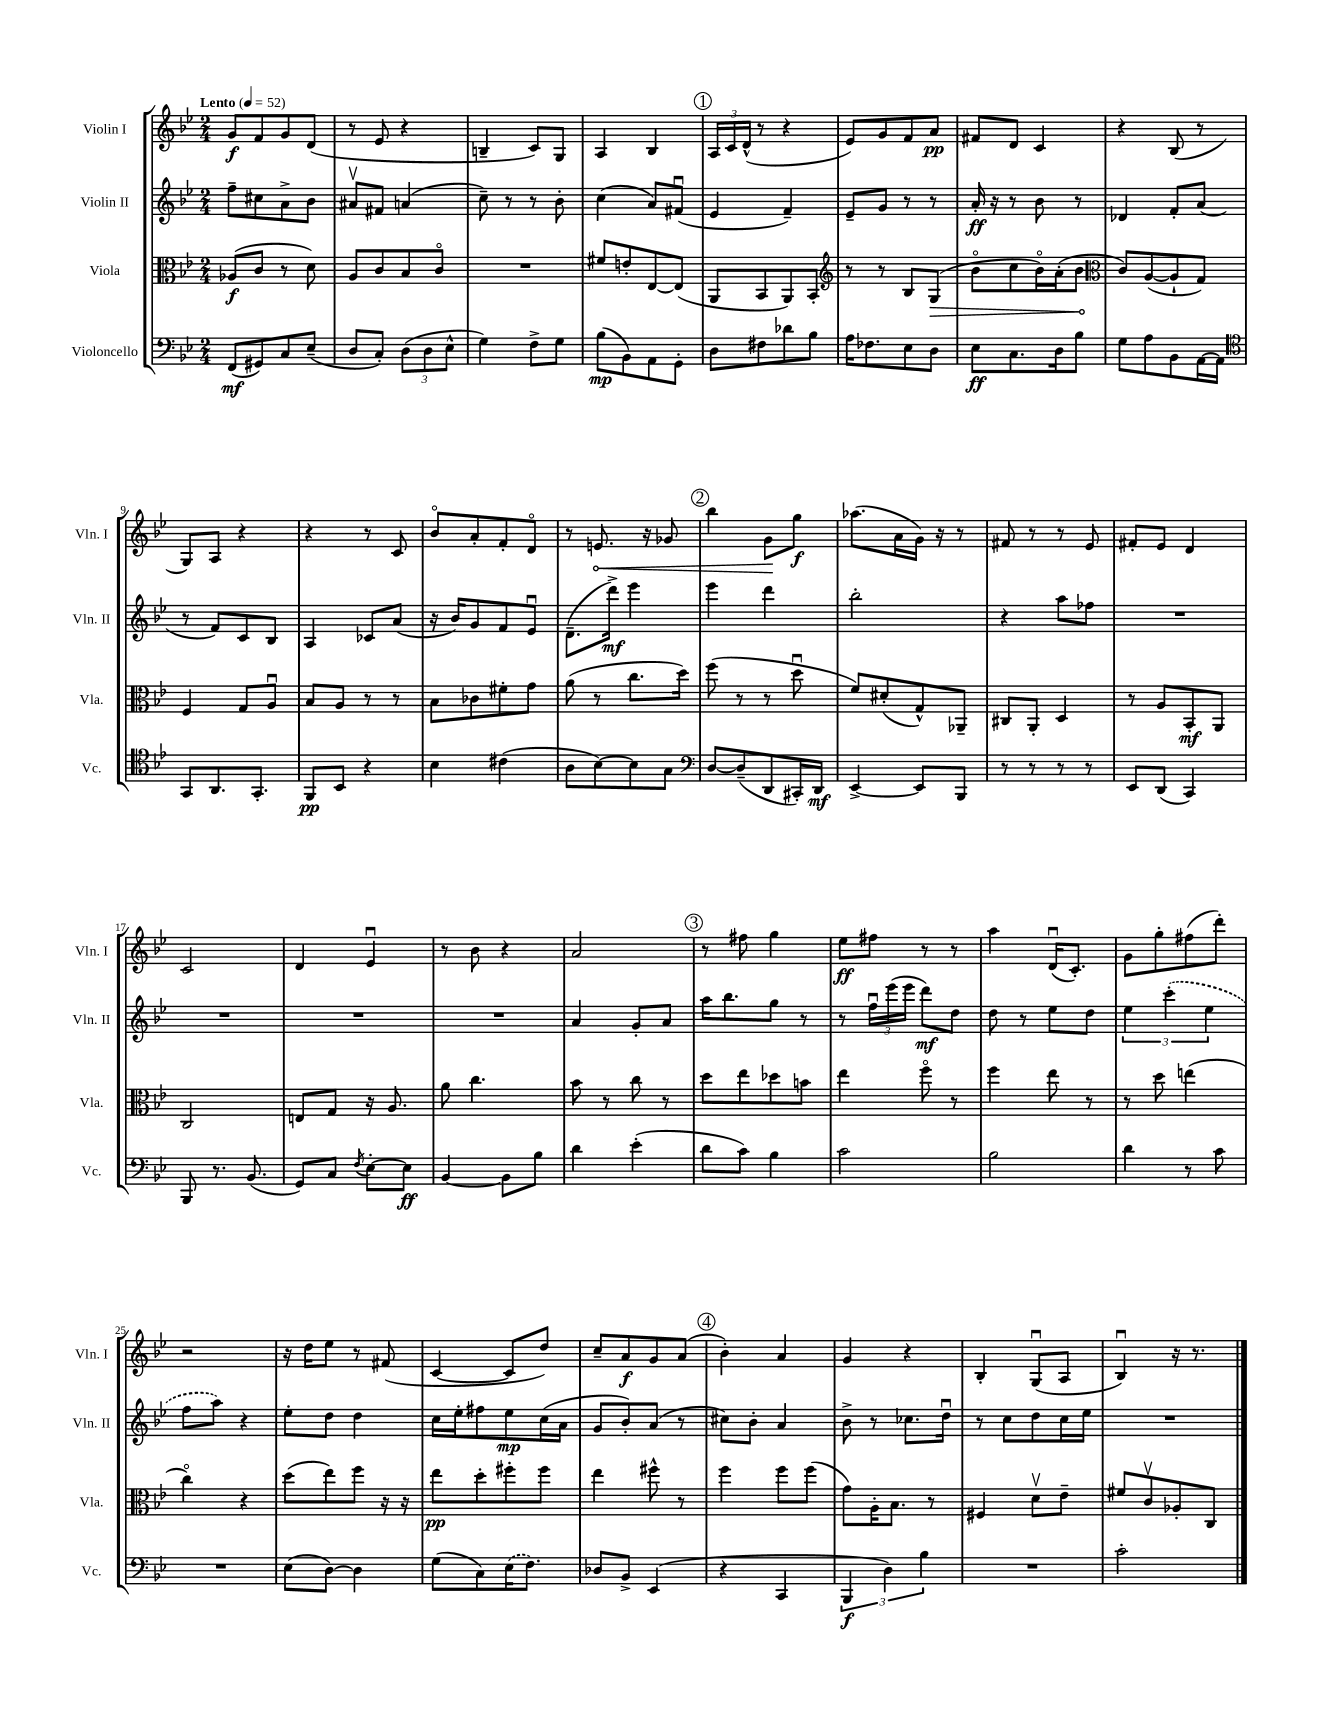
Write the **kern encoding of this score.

**kern	**kern	**kern	**kern
*staff4	*staff3	*staff2	*staff1
*clefF4	*clefC3	*clefG2	*clefG2
*k[b-e-]	*k[b-e-]	*k[b-e-]	*k[b-e-]
*M2/4	*M2/4	*M2/4	*M2/4
*MM52	*MM52	*MM52	*MM52
(8FF	(8A-	8ff~	8g
8GG#)	8c	8cc#	8f
8C	8r	8a^	8g
(8E-~	8d)	8b-	(8d
=	=	=	=
8D	8A	8a#v	8r
8C')	8c	8f#	8e-
(12D	8B-	(4a	4r
12D	.	.	.
.	8co	.	.
12E-^^	.	.	.
=	=	=	=
4G)	2r	8cc~)	4B~
.	.	8r	.
8F^	.	8r	8c)
8G	.	8b-'	8G
=	=	=	=
(8B-	8f#	(4cc	4A
8BB-)	8e'	.	.
8AA	[8E-	8a)	4B-
8GG'	(8E-]	(8f#u	.
=	=	=	=
8D	8AA	4e-	24A
.	.	.	24c
.	.	.	(24d^^
8F#	8BB-	.	8r
8d-	8AA)	4f~)	4r
8B-	8BB-'	.	.
=	=	=	=
*	*clefG2	*	*
16A	8r	8e-~	8e-)
8.F-	.	.	.
.	8r	8g	8g
8E-	8B-	8r	8f
8D	(8G	8r	8a
=	=	=	=
8E-	8b-o	16a'	8f#
.	.	16r	.
8.C	8cc	8r	8d
.	16b-o)	8b-	4c
16D	(16a'	.	.
8B-	8b-	8r	.
=	=	=	=
*	*clefC3	*	*
8G	8c)	4d-	4r
8A	([8A	.	.
8BB-	8A`]	8f'	(8B-
[16AA	8G)	(8a	8r
16AA]	.	.	.
=	=	=	=
*clefC4	*	*	*
8GG	4F	8r	8G)
8.AA	.	8f)	8A
.	8G	8c	4r
8.GG'	.	.	.
.	8Au	8B-	.
=	=	=	=
8FF	8B-	4A	4r
8BB-	8A	.	.
4r	8r	8c-	8r
.	8r	(8a	8c
=	=	=	=
4B-	8B-	16r	8b-o
.	.	16b-)	.
.	8c-	8g	8a'
(4c#	8f#'	8f	8f'
.	8g	8e-u	8do
=	=	=	=
8A	(8a	(8.d~	8r
[8B-)	8r	.	8.e
.	.	16ddd^)	.
8B-]	8.cc	4eee-	.
.	.	.	16r
8G	.	.	8g-
.	16dd)	.	.
=	=	=	=
*clefF4	*	*	*
[8D	(8ff	4eee-	4bb-
(8D~]	8r	.	.
8DD	8r	4ddd	8g
16CC#')	8ddu	.	8gg
16DD	.	.	.
=	=	=	=
[4EE-^	8f)	2bb-'	(8.aa-
.	(8d#'	.	.
.	.	.	16a
8EE-]	8G^^)	.	16g)
.	.	.	16r
8BBB-	8AA-~	.	8r
=	=	=	=
8r	8C#	4r	8f#
8r	8AA'	.	8r
8r	4D	8aa	8r
8r	.	8ff-	8e-
=	=	=	=
8EE-	8r	2r	8f#'
(8DD	8A	.	8e-
4CC)	8BB-'	.	4d
.	8AA	.	.
=	=	=	=
8BBB-	2C	2r	2c
8.r	.	.	.
(8.BB-	.	.	.
=	=	=	=
8GG)	8E	2r	4d
8C	8G	.	.
8qF	.	.	.
[8E-'	16r	.	4e-u
.	8.A	.	.
8E-]	.	.	.
=	=	=	=
[4BB-	8a	2r	8r
.	4.cc	.	8b-
8BB-]	.	.	4r
8B-	.	.	.
=	=	=	=
4d	8b-	4a	2a
.	8r	.	.
(4e-'	8cc	8g'	.
.	8r	8a	.
=	=	=	=
8d	8dd	16aa	8r
.	.	8.bb-	.
8c)	8ee-	.	8ff#
4B-	8dd-	8gg	4gg
.	8b	8r	.
=	=	=	=
2c	4ee-	8r	8ee-
.	.	24ffu	8ff#
.	.	(24eee-	.
.	.	24eee-	.
.	8ffo	8ddd)	8r
.	8r	8dd	8r
=	=	=	=
2B-	4ff	8dd	4aa
.	.	8r	.
.	8ee-	8ee-	(16du
.	.	.	8.c')
.	8r	8dd	.
=	=	=	=
4d	8r	6ee-	8g
.	8dd	.	8gg'
.	.	(6ccc'	.
8r	(4ee	.	(8ff#
.	.	6ee-	.
8c	.	.	8ddd')
=	=	=	=
2r	4cco)	8ff	2r
.	.	8aa)	.
.	4r	4r	.
=	=	=	=
(8E-	(8dd	8ee-'	16r
.	.	.	16dd
[8D)	8ee-)	8dd	8ee-
4D]	8ff	4dd	8r
.	16r	.	(8f#
.	16r	.	.
=	=	=	=
(8G	8ee-	16cc	[4c
.	.	16ee-'	.
8C)	8dd'	8ff#	.
(16E-	8ff#'	8ee-	8c]
8.F)	.	.	.
.	8ff#	(16cc	8dd)
.	.	16a	.
=	=	=	=
8D-	4ee-	8g	8cc~
8BB-^	.	8b-')	8a
(4EE-	8ff#^^	(8a	8g
.	8r	8r	(8a
=	=	=	=
4r	4ff	8cc#)	4b-')
.	.	8b-'	.
4CC	8ff	4a	4a
.	(8ff	.	.
=	=	=	=
6BBB-	8g)	8b-^	4g
.	16A'	8r	.
6D)	.	.	.
.	8.B-	.	.
.	.	8.cc-	4r
6B-	.	.	.
.	8r	.	.
.	.	16ddu	.
=	=	=	=
2r	4F#	8r	4B-'
.	.	8cc	.
.	8dv	8dd	(8Gu
.	8e-~	16cc	8A
.	.	16ee-	.
=	=	=	=
2c'	8f#	2r	4B-u)
.	8cv	.	.
.	8A-'	.	16r
.	.	.	8.r
.	8C	.	.
==	==	==	==
*-	*-	*-	*-
